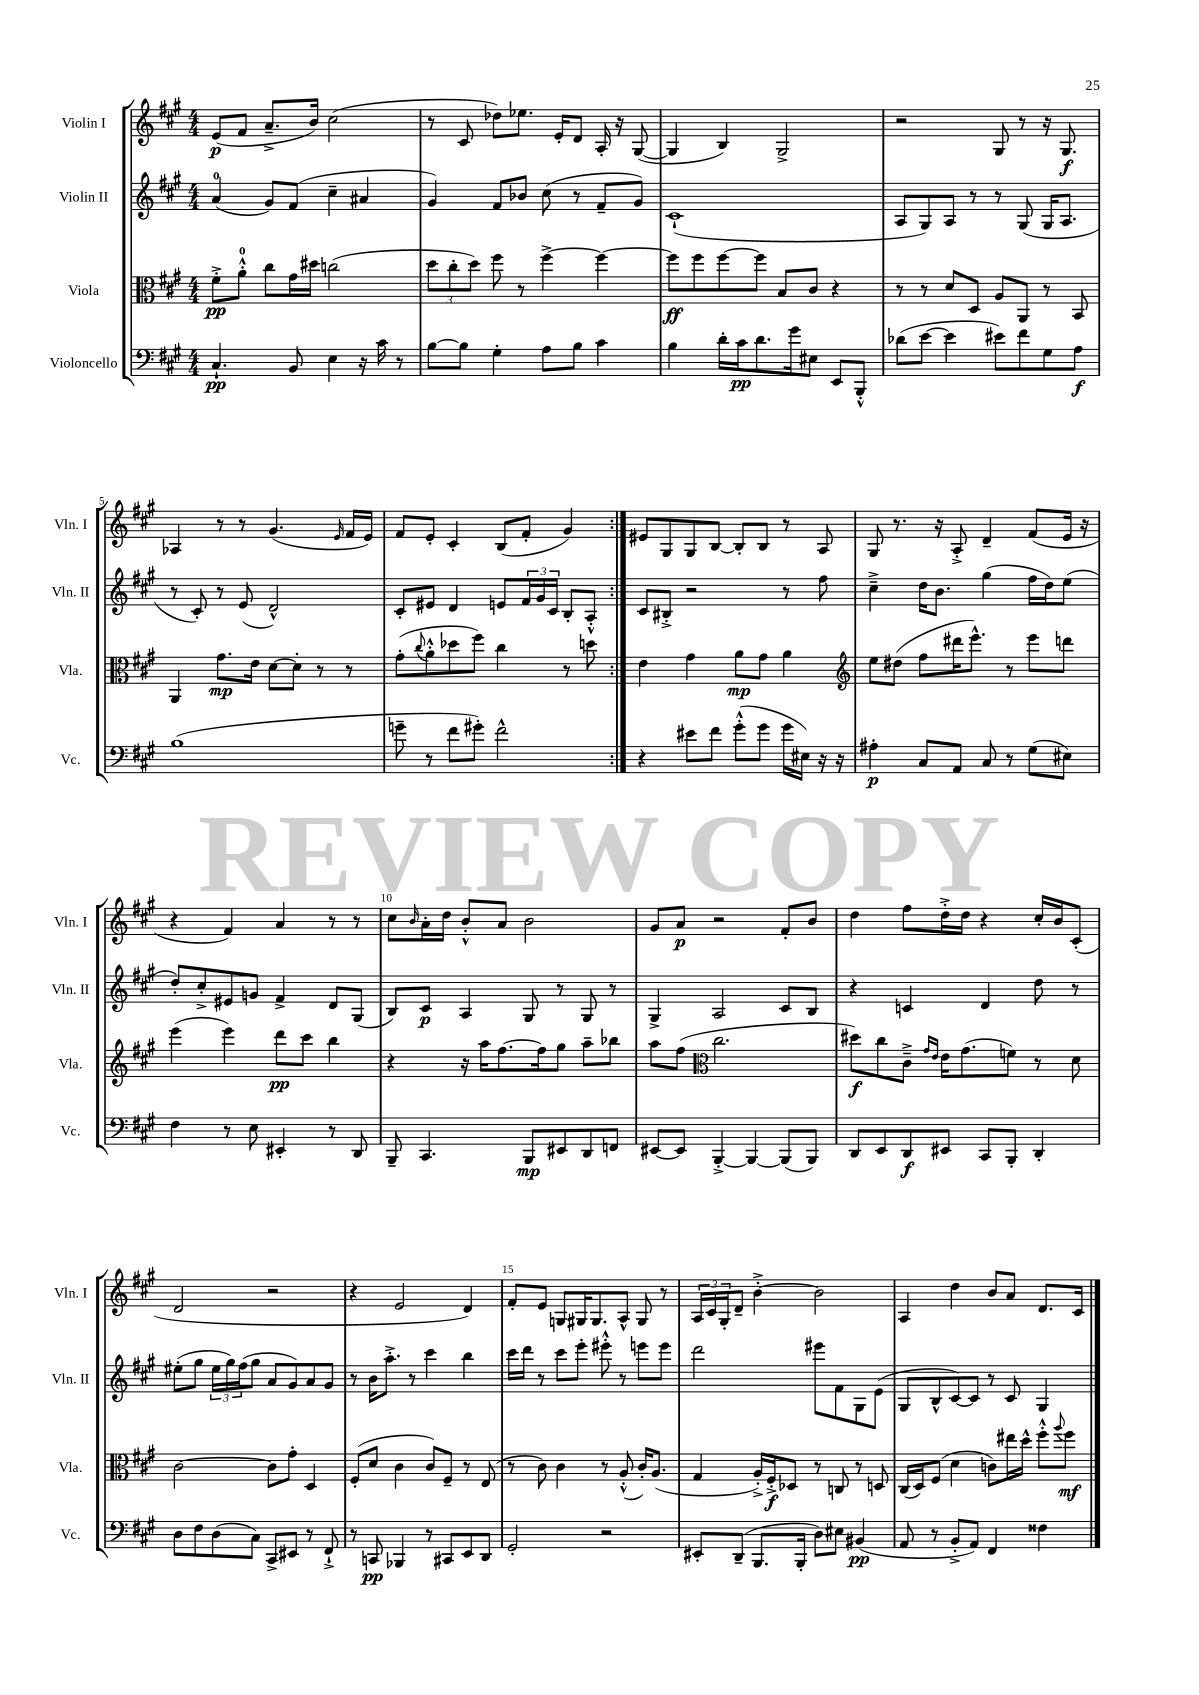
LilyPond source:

<<
\new StaffGroup <<
\new Staff = "s0" \with { instrumentName = "Violin I" shortInstrumentName = "Vln. I" } {
    \clef treble \key a \major \numericTimeSignature \time 4/4
    \repeat volta 2 { e'8\p( fis'8 a'8.---> b'16) cis''2( |
    r8 cis'8 des''8) ees''8. e'16-. d'8 a16-. r16 gis8~( |
    gis4 b4) gis2-> |
    r2 gis8 r8 r16 gis8.\f |
    aes4 r8 r8 gis'4.( \grace { e'16 } fis'16 e'16) |
    fis'8 e'8-. cis'4-. b8( fis'8-. gis'4) | }
    eis'8 gis8 gis8 b8~ b8-. b8 r8 a8 |
    gis8 r8. r16 a8-.-> d'4-- fis'8( e'16 r16 |
    r4 fis'4) a'4 r8 r8 |
    cis''8 \grace { b'16 } a'16-. d''16 b'8-.-^ a'8 b'2 |
    gis'8 a'8\p r2 fis'8-. b'8 |
    d''4 fis''8 d''16-.-> d''16 r4 cis''16-. b'16 cis'8-.( |
    d'2 r2 |
    r4 e'2 d'4) |
    fis'8-. e'8 g8 gis16 gis8. a8-^ gis8 r8 |
    \tuplet 3/2 { a16 cis'16 gis16-. } d'8-- b'4~-.-> b'2 |
    a4 d''4 b'8 a'8 d'8. cis'16 \bar "|." |
}
\new Staff = "s1" \with { instrumentName = "Violin II" shortInstrumentName = "Vln. II" } {
    \clef treble \key a \major \numericTimeSignature \time 4/4
    \repeat volta 2 { a'4-0( gis'8) fis'8( cis''4-- ais'4 |
    gis'4) fis'8 bes'8 cis''8( r8 fis'8-- gis'8) |
    cis'1-!( |
    a8 gis8) a8 r8 r8 gis8( gis16 a8. |
    r8 cis'8-.) r8 e'8( d'2-^) |
    cis'8-. eis'8 d'4 e'8 \tuplet 3/2 { fis'16 gis'16 cis'16 } b8-. a8-.-^ | }
    cis'8 bis8-.-> r2 r8 fis''8 |
    cis''4---> d''16 b'8. gis''4( fis''16 d''16) e''8( |
    d''8-.) cis''8-.-> eis'8 g'8 fis'4-> d'8 gis8( |
    b8) cis'8\p a4 gis8 r8 gis8 r8 |
    gis4-> a2 cis'8 b8 |
    r4 c'4 d'4 d''8 r8 |
    eis''8-.( gis''8 \tuplet 3/2 { eis''16 gis''16) fis''16( } gis''8 a'8 gis'8) a'8 gis'8 |
    r8 b'16 a''8.-.-> r8 cis'''4 b''4 |
    cis'''16 d'''16 r8 cis'''8 e'''8-. eis'''8-.-^ r8 e'''8 e'''8 |
    d'''2 eis'''8 fis'8 gis8 e'8( |
    gis8 b8-^ cis'8~) cis'8 r8 cis'8 gis4 \bar "|." |
}
\new Staff = "s2" \with { instrumentName = "Viola" shortInstrumentName = "Vla." } {
    \clef alto \key a \major \numericTimeSignature \time 4/4
    \repeat volta 2 { fis'8-.->\pp a'8-0-.-^ cis''8 gis'16 dis''16 c''2( |
    \tuplet 3/2 { d''8 cis''8-. d''8) } fis''8 r8 fis''4~-> fis''4~ |
    fis''8\ff fis''8 fis''8~ fis''8 b8 cis'8 r4 |
    r8 r8 d'8 d8 a8 a,8 r8 b,8 |
    a,4 gis'8.\mp e'16 d'8~ d'8-. r8 r8 |
    gis'8-.( \appoggiatura { cis''8 } a'8-.-^ des''8 fis''8) cis''4 r8 d''8 | }
    e'4 gis'4 a'8\mp gis'8 a'4 |
    \clef treble e''8 dis''8( fis''8 dis'''16 e'''8.-^) r8 e'''8 d'''8 |
    e'''4( e'''4) d'''8\pp cis'''8 b''4 |
    r4 r16 a''16 fis''8.~ fis''16 gis''8 a''8-- bes''8 |
    a''8 fis''8( \clef alto cis''2. |
    dis''8\f) cis''8 cis'8---> \grace { gis'16 e'16 } e'16 gis'8.( f'8) r8 d'8 |
    cis'2~ cis'8 gis'8-. d4 |
    fis8-.( d'8 cis'4 cis'8) fis8-- r8 e8( |
    r8 cis'8) cis'4 r8 a8-.-^( cis'16-.) a8.( |
    gis4 a16-.->) fis16-.->\f des8 r8 c8 r8 d8 |
    cis16( d16) fis8( d'4 c'8) eis''16 d''16-^ fis''8-.-^ \appoggiatura { a''8 } fis''8\mf \bar "|." |
}
\new Staff = "s3" \with { instrumentName = "Violoncello" shortInstrumentName = "Vc." } {
    \clef bass \key a \major \numericTimeSignature \time 4/4
    \repeat volta 2 { cis4.-!\pp b,8 e4 r16 cis'16 r8 |
    b8~ b8 gis4-. a8 b8 cis'4 |
    b4 d'16-. cis'16\pp d'8. gis'16 eis8 e,8 b,,8-.-^ |
    des'8( e'8~ e'4 eis'8) fis'8 gis8 a8\f |
    b1( |
    g'8-- r8 fis'8 gis'8-.) fis'2-^ | }
    r4 eis'8 fis'8 gis'8-.-^( gis'8 gis'16 eis16) r16 r16 |
    ais4-.\p cis8 a,8 cis8 r8 gis8( eis8) |
    fis4 r8 e8 eis,4-. r8 d,8 |
    b,,8-- cis,4. b,,8\mp eis,8 d,8 f,8 |
    eis,8~ eis,8 b,,4~-.-> b,,4~ b,,8( b,,8) |
    d,8 e,8 d,8\f eis,8 cis,8 b,,8-. d,4-. |
    d8 fis8 d8( cis8) cis,8-> eis,8 r8 fis,8-!-> |
    r8 c,8\pp bes,,4 r8 cis,8 e,8 d,8 |
    gis,2-. r2 |
    eis,8-. d,8--( b,,8. b,,16-. d8) eis8 bis,4\pp( |
    a,8 r8 b,8-.-> a,8) fis,4 fisis4 \bar "|." |
}
>>
>>
\layout { \context { \Score \override BarNumber.break-visibility = ##(#f #t #t) barNumberVisibility = #(every-nth-bar-number-visible 5) } }
